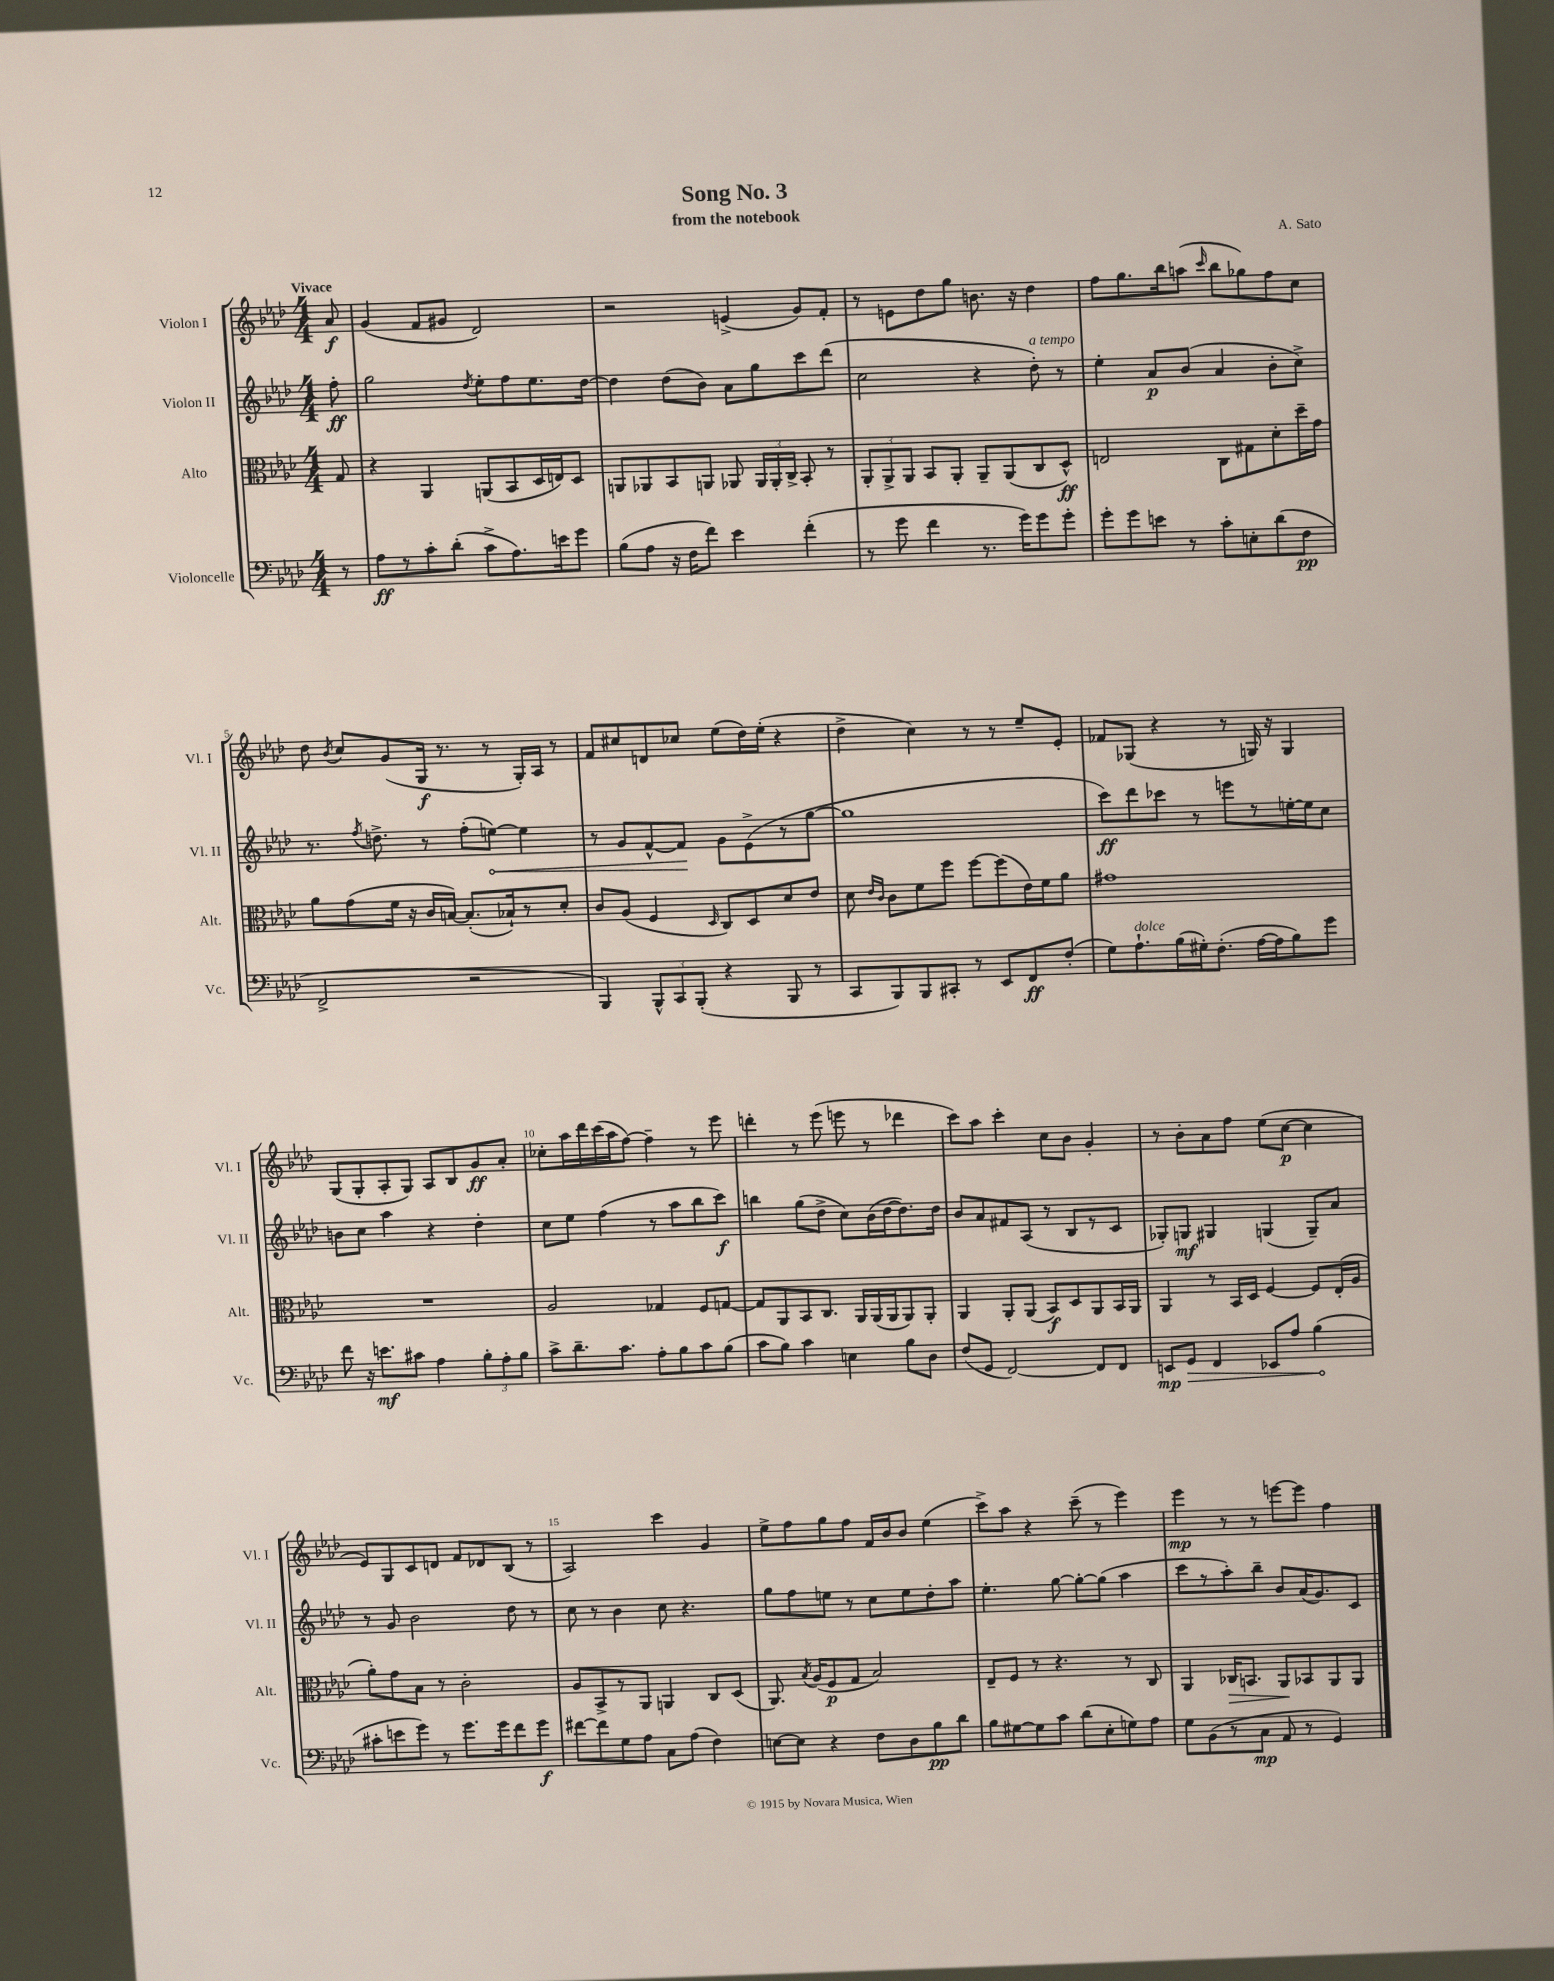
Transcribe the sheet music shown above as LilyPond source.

\header { title = "Song No. 3" composer = "A. Sato" subtitle = "from the notebook" }
<<
\new StaffGroup <<
\new Staff = "s0" \with { instrumentName = "Violon I" shortInstrumentName = "Vl. I" } {
    \clef treble \key aes \major \numericTimeSignature \time 4/4 \partial 8 \tempo "Vivace"
    \autoBeamOff aes'8\f |
    g'4( f'8[ gis'8] des'2) |
    r2 e'4->( g'8[) f'8]-. |
    r8 e'8[ des''8 g''8] b'8. r16 des''4 |
    f''8[ g''8. bes''16 a''8]( \grace { c'''16 } bes''8[ ges''8) f''8 c''8] |
    des''8 \acciaccatura { bes'8 } c''8[ g'8( g16]\f r8. r8 g16[-.) aes16] r8 |
    f'8[ cis''8 d'8 ces''8] ees''8[( des''16) ees''16]-.( r4 |
    des''4-> c''4) r8 r8 ees''8[-- ees'8]-. |
    fes'8[ ges8]( r4 r8 g16) r16 g4 |
    g8[( g8-. aes8-. g8]) aes8[ bes8 g'8\ff aes'8]-. |
    ces''8[-. aes''16 des'''16 c'''16( aes''16 f''8]~) f''4-- r8 ees'''8 |
    d'''4-. r8 ees'''8( e'''8 r8 des'''4 |
    c'''8[) aes''8] c'''4-. c''8[ bes'8] g'4-. |
    r8 bes'8[-. aes'8 f''8] ees''8[( c''8]~\p c''4 |
    ees'8[) g8 c'8 d'8] f'8[ des'8 bes8]( r8 |
    aes2) c'''4 g'4 |
    ees''8[-> f''8 g''8 f''8] f'16[ bes'16 bes'8] ees''4( |
    c'''8[->) aes''8] r4 c'''8--( r8 ees'''4) |
    ees'''4\mp r8 r8 e'''8[~ e'''8] f''4 \bar "|." |
}
\new Staff = "s1" \with { instrumentName = "Violon II" shortInstrumentName = "Vl. II" } {
    \clef treble \key aes \major \numericTimeSignature \time 4/4 \partial 8
    \autoBeamOff f''8-.\ff |
    g''2 \acciaccatura { des''8 } ees''8[-. f''8 ees''8. des''16]~ |
    des''4 des''8[( bes'8]) aes'8[ g''8 c'''8 des'''8]( |
    c''2 r4 des''8-.^\markup { \italic "a tempo" }) r8 |
    ees''4-. aes'8[\p bes'8]( aes'4 bes'8[-. c''8]->) |
    r8. \acciaccatura { f''8 } d''8.-> r8 f''8[-.( \once \override Hairpin.circled-tip = ##t e''8]~\<) e''4 |
    r8 g'8[ f'8~-^ f'8]\! g'8[ ees'8->( r8 g''8]~ |
    g''1 |
    c'''8[\ff) des'''8 ces'''8] r8 e'''8[ r8 e''16~-. e''16 c''8] |
    b'8[ c''8] aes''4 r4 des''4-. |
    c''8[ ees''8] f''4( r8 aes''8[ bes''8 c'''8]\f) |
    b''4 g''8[( des''8]-> c''8[) bes'16( des''16~ des''8.) des''16] |
    bes'8[ aes'8 fis'8 aes8]( r8 bes8[ r8 c'8] |
    ges8[-.) g8]\mf gis4 g4( g8[--) aes'8] |
    r8 g'8 bes'2 des''8 r8 |
    c''8 r8 bes'4 c''8 r4. |
    g''8[ f''8 e''8] r8 c''8[ e''8 des''8-. aes''8] |
    ees''4.-. g''8~ g''8[~-. g''8]( aes''4 |
    c'''8[ r8 aes''8-.) bes''8]-- bes'8[ aes'16( g'8.) c'8] \bar "|." |
}
\new Staff = "s2" \with { instrumentName = "Alto" shortInstrumentName = "Alt." } {
    \clef alto \key aes \major \numericTimeSignature \time 4/4 \partial 8
    \autoBeamOff g8 |
    r4 aes,4 a,8[( bes,8 des16 e16) des8] |
    a,8[ aes,8 bes,8 a,8] aes,8 \tuplet 3/2 { aes,16[ aes,16-. c16]-> } bes,8-. r8 |
    \tuplet 3/2 { aes,8[-. aes,8-> aes,8] } bes,8[ aes,8]-. aes,8[-- aes,8( c8 des8]-^\ff) |
    e2 c8[ gis8 des'8-. des''16-- g'16] |
    aes'8[ g'8( f'16] r16 c'16[ b16]~) b8.[-.( bes16-!) r8 des'8]-. |
    c'8[ aes8]( f4 \grace { des16 } c8[) des8 des'8 ees'8] |
    des'8 \grace { ees'16[ c'16] } c'8[ f'8 f''8] f''8[~ f''8( ees'16) f'16 aes'8] |
    gis'1 |
    R1 |
    aes2 ges4 f8[ g8]~ |
    g8[ aes,8 bes,8 c8.] aes,16[ aes,16( aes,16 aes,8) aes,8]-. |
    aes,4 aes,8[-. aes,8]( bes,8[\f) des8 aes,8 bes,16 aes,16] |
    aes,4 r8 bes,16[ des16] f4~ f8[ ees16-.( aes16] |
    aes'8[-.) g'8 bes8] r8 c'2-. |
    aes8[ bes,8-> r8 aes,8] a,4 c8[ des8]( |
    aes,8.) \acciaccatura { bes8 } aes16[( f8\p g8] bes2) |
    ees8[-- f8] r8 r4. r8 c8 |
    aes,4 ces16[\> b,8.] aes,8[\! bes,8 aes,8 aes,8] \bar "|." |
}
\new Staff = "s3" \with { instrumentName = "Violoncelle" shortInstrumentName = "Vc." } {
    \clef bass \key aes \major \numericTimeSignature \time 4/4 \partial 8
    \autoBeamOff r8 |
    aes8[\ff r8 c'8-. des'8]-.( c'8[-> aes8.) e'16 g'8] |
    bes8[( aes8] r16 f16[ f'8]) ees'4 f'4-.( |
    r8 g'8 f'4 r8. g'16[) g'8 g'8]-. |
    g'8[-. g'8 e'8] r8 c'8[-. e8-. des'8( f8]\pp |
    f,2-> r2 |
    bes,,4) \tuplet 3/2 { bes,,8[-^ c,8 bes,,8]-.( } r4 bes,,8 r8 |
    c,8[ bes,,8) bes,,8 cis,8]-. r8 ees,8[ f,8\ff f8]-.( |
    g8[) aes8.-!^\markup { \italic "dolce" } bes16( gis16-.) f8.]-.( aes16[~ aes16 bes8) g'8] |
    f'8 r16 e'8.[\mf cis'8] aes4 \tuplet 3/2 { bes8[-. aes8-. bes8] } |
    c'8[-> des'8.-- c'8.] aes8[-. bes8 c'8 bes8]( |
    c'8[ bes8]) c'4 e4 bes8[ des8] |
    f8[( g,8] f,2~) f,8[ f,8] |
    e,8[\mp \once \override Hairpin.circled-tip = ##t g,8]\> f,4 ees,8[ aes8] bes4\!( |
    cis'8[-. e'8 g'8]) r8 g'8.[ g'16 f'8 g'8]\f |
    fis'8[~ fis'8 g8 aes8] c8[ aes8]( f4) |
    e8[~ e8] r4 f8[ des8 bes8\pp des'8] |
    bes8[ gis8~ gis8 c'8] des'8[( ees8-. g8) aes8] |
    g8[ bes,8( r8 c8]\mp aes,8 r8 g,4) \bar "|." |
}
>>
>>
\layout { \context { \Score \override BarNumber.break-visibility = ##(#f #t #t) barNumberVisibility = #(every-nth-bar-number-visible 5) } }
